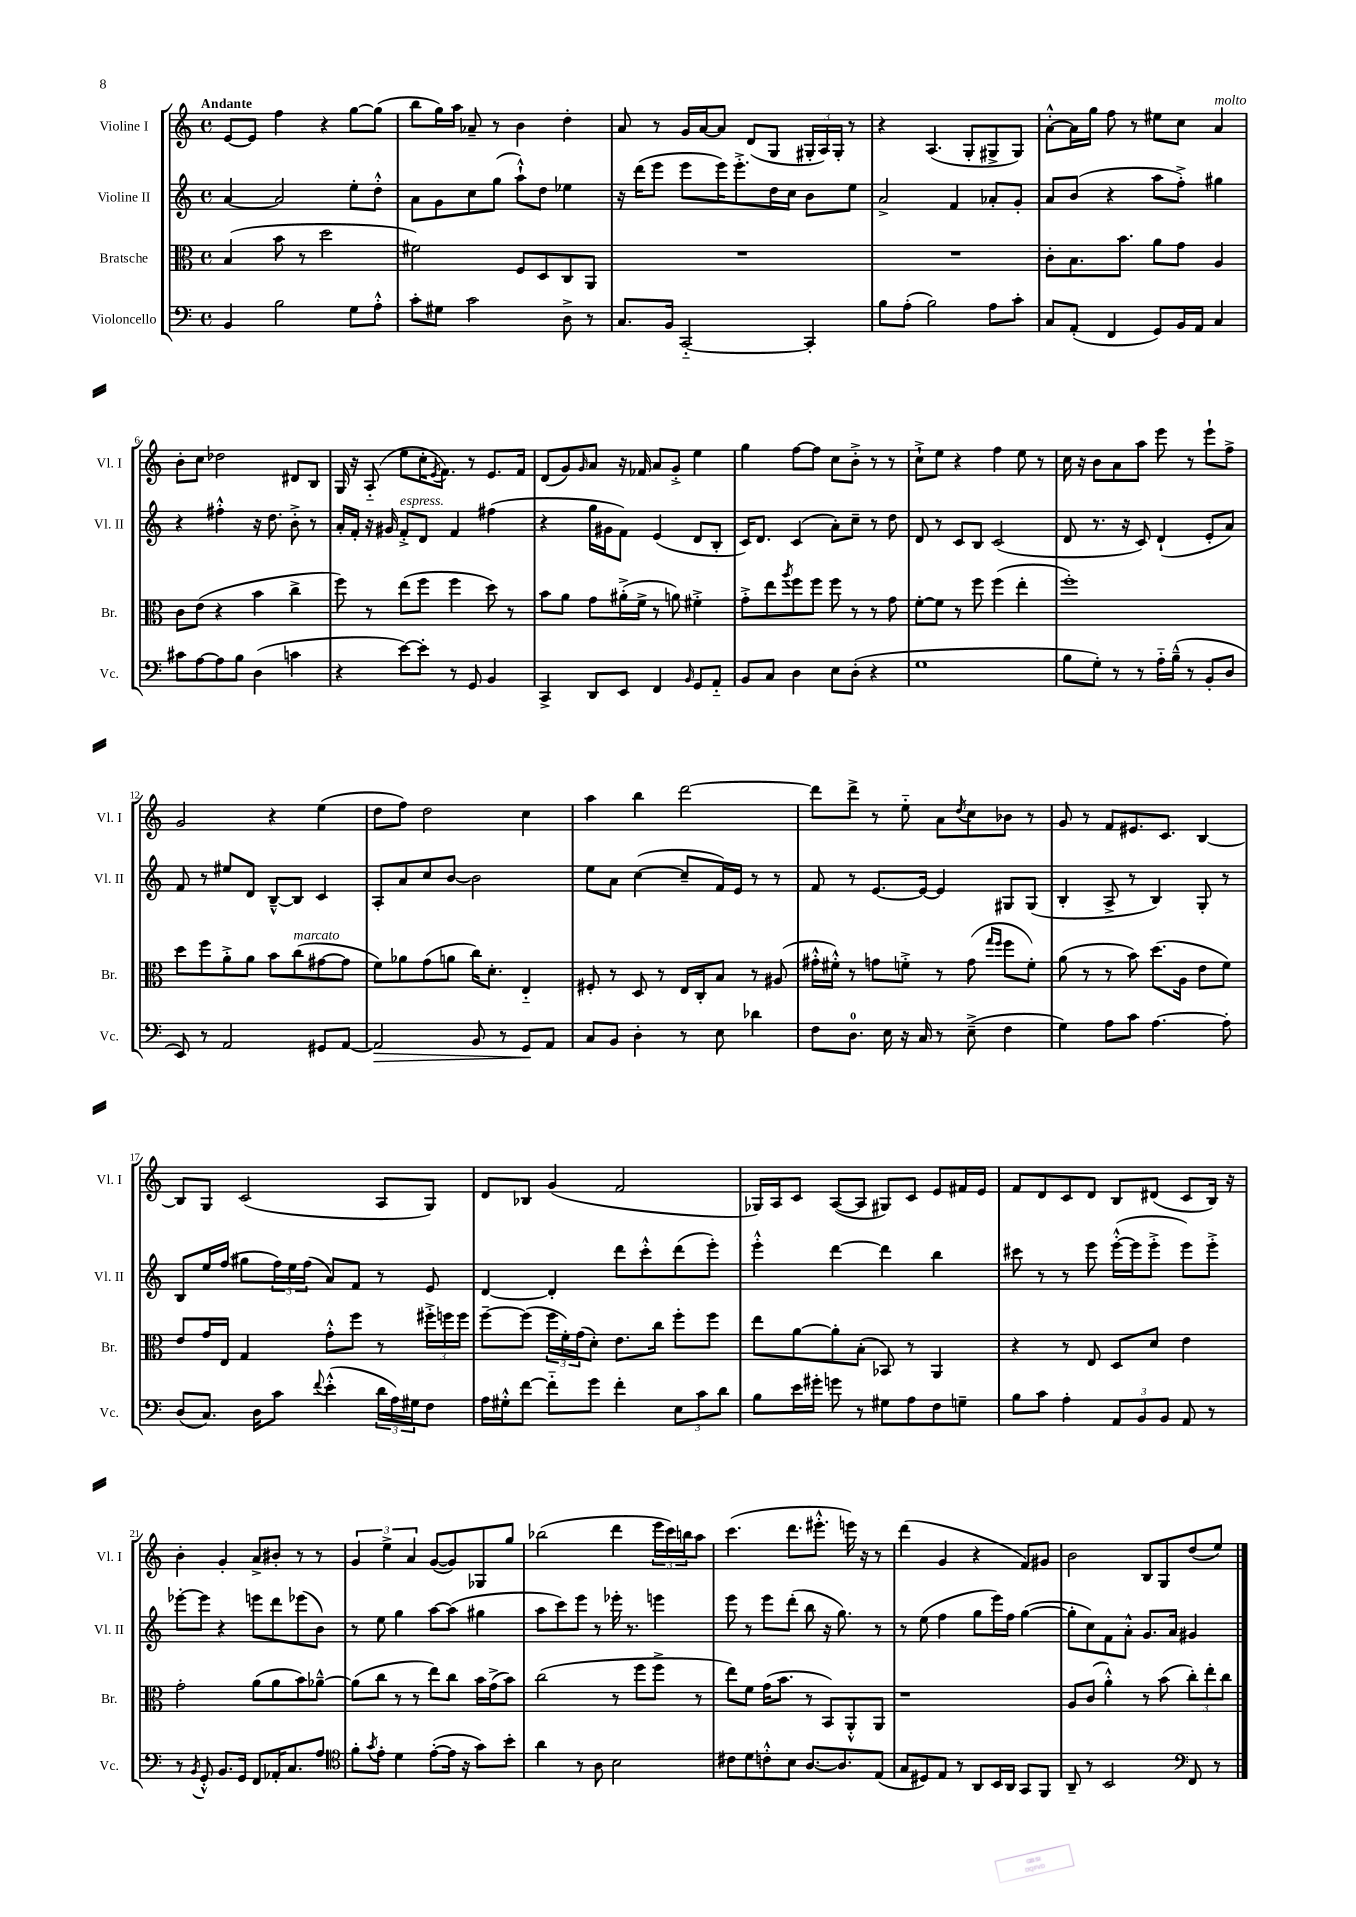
<<
\new StaffGroup <<
\new Staff = "s0" \with { instrumentName = "Violine I" shortInstrumentName = "Vl. I" } {
    \clef treble \key c \major \defaultTimeSignature \time 4/4 \tempo "Andante"
    e'8~ e'8 f''4 r4 g''8~ g''8( |
    b''8 g''16) a''16 aes'8-- r8 b'4 d''4-. |
    a'8 r8 g'16 a'16~ a'8 d'8( g8 \tuplet 3/2 { gis16-. a16) gis16-. } r8 |
    r4 a4.( g8-. gis8-> gis8) |
    a'8~-.-^ a'16 g''16 f''8 r8 eis''8 c''8 a'4^\markup { \italic "molto" } |
    b'8-. c''8 des''2 dis'8 b8 |
    g16 r16 a8-_( e''8 c''16-. \acciaccatura { e'8 } f'8.) r8 e'8. f'16 |
    d'8( g'8) \grace { g'16 } a'8 r16 fes'16 a'8 g'8-.-> e''4 |
    g''4 f''8~ f''8 c''8 b'8-.-> r8 r8 |
    c''8-!-> e''8 r4 f''4 e''8 r8 |
    c''16 r16 b'8 a'8 a''8 e'''8 r8 e'''8-! f''8-> |
    g'2 r4 e''4( |
    d''8 f''8) d''2 c''4 |
    a''4 b''4 d'''2~ |
    d'''8 d'''8-> r8 e''8-_ a'8 \acciaccatura { d''8 } c''8 bes'8 r8 |
    g'8 r8 f'8 eis'8. c'8. b4~ |
    b8 g8 c'2( a8 g8) |
    d'8 bes8 g'4( f'2 |
    ges16) a16 c'8 a8~( a8 gis8) c'8 e'8 fis'16 e'16 |
    f'8 d'8 c'8 d'8 b8 dis'8( c'8 b16) r16 |
    b'4-. g'4-. a'8-> bis'8-. r8 r8 |
    \tuplet 3/2 { g'4 e''4-> a'4 } g'8~( g'8) ges8 g''8 |
    bes''2( d'''4 \tuplet 3/2 { e'''16 c'''16) b''16 } a''8 |
    c'''4.( d'''8. eis'''8.-.-^ e'''16) r16 r8 |
    d'''4( g'4 r4 f'8) gis'8 |
    b'2 b8 g8 d''8( e''8) \bar "|." |
}
\new Staff = "s1" \with { instrumentName = "Violine II" shortInstrumentName = "Vl. II" } {
    \clef treble \key c \major \defaultTimeSignature \time 4/4
    a'4~ a'2 e''8-. d''8-.-^ |
    a'8 g'8 c''8 g''8( a''8-!-^) d''8 ees''4 |
    r16 d'''16( e'''8 e'''8 e'''16) e'''8.-.-> d''16 c''16 b'8 e''8 |
    a'2-> f'4 aes'8-. g'8-. |
    a'8 b'8( r4 a''8 f''8-.->) gis''4 |
    r4 fis''4-.-^ r16 d''8. b'8-.-> r8 |
    a'16-. f'16-. r16 gis'16 f'8-.->^\markup { \italic "espress." } d'8 f'4 fis''4( |
    r4 g''16 gis'16 f'8) e'4( d'8 b8-. |
    c'16) d'8. c'4( a'8-.) c''8-- r8 d''8 |
    d'8 r8 c'8 b8 c'2( |
    d'8 r8. r16 c'8) d'4-!( e'8-. a'8) |
    f'8 r8 eis''8 d'8 b8~---^ b8 c'4 |
    a8-. a'8 c''8 b'8~ b'2 |
    e''8 a'8 c''4~( c''8-- f'16) e'16 r8 r8 |
    f'8 r8 e'8.~ e'16~ e'4 gis8 gis8( |
    b4-. a8-> r8 b4) g8-. r8 |
    b8 e''16 f''16( gis''8 \tuplet 3/2 { f''16) e''16 f''16( } a'8) f'8 r8 e'8 |
    d'4~ d'4-. d'''8 c'''8-.-^ d'''8( e'''8-.) |
    e'''4-.-^ d'''4~ d'''4 b''4 |
    cis'''8 r8 r8 e'''8 e'''16~-.-^( e'''16 e'''8-.-> e'''8) e'''8-.-> |
    ees'''8~-. ees'''8 r4 e'''8 d'''8 ees'''8( b'8) |
    r8 e''8 g''4 a''8~ a''8( gis''4 |
    a''8 c'''8) e'''8 r8 ees'''16-. r8. e'''4 |
    e'''8 r8 e'''8 d'''8-.( b''8 r16 g''8.) r8 |
    r8 e''8( f''4 g''8 e'''16) f''16 g''4~( |
    g''8-. c''8) f'8 a'8-.-^ g'8. a'16 gis'4 \bar "|." |
}
\new Staff = "s2" \with { instrumentName = "Bratsche" shortInstrumentName = "Br." } {
    \clef alto \key c \major \defaultTimeSignature \time 4/4
    b4( b'8 r8 d''2 |
    fis'2) f8 d8 c8 a,8 |
    R1 |
    R1 |
    c'8-. b8. b'8. a'8 g'8 a4 |
    c'8 e'8( r4 b'4 c''4-> |
    f''8) r8 e''8( f''8 f''4 d''8) r8 |
    b'8 a'8 g'8 ais'16-.->( f'16-> r8 a'8) fis'4-.-> |
    g'8-.-> e''8 \acciaccatura { a''8 } f''8 f''8 f''8 r8 r8 g'8 |
    f'8~-. f'8 r8 f''8 f''4( e''4-. |
    f''1-.) |
    d''8 f''8 a'8-.-> a'8 b'8 c''8^\markup { \italic "marcato" }( gis'8~ gis'8 |
    f'8) aes'8 g'8( a'8 c''16) d'8.-. e4-_ |
    fis8-. r8 d8 r8 e16 c16-. b8 r8 ais8( |
    gis'16-.-^ fis'16-.-^) r8 g'8 f'8-.-> r8 g'8( \grace { g''16 f''16 } f''8 f'8-.) |
    a'8( r8 r8 b'8) d''8.( a16 e'8 f'8) |
    e'8 g'16 e16 g4 g'8-.-^ f''8 r8 \tuplet 3/2 { fis''16-.-> f''16 f''16 } |
    f''8~-- f''8( \tuplet 3/2 { f''16 f'16-.) g'16( } d'8-.) e'8. c''16 f''8-. f''8 |
    e''8 a'8~ a'8-. b8-.( bes,8) r8 a,4 |
    r4 r8 e8 d8 d'8 e'4 |
    g'2-. a'8( a'8 b'8) aes'8~---^ |
    aes'8( c''8 r8 r8 e''8) c''8 b'16 g'16->( b'8) |
    c''2( r8 f''8 f''8-> r8 |
    e''8) f'8 g'16( b'8. r8 b,8) a,8-.-^ a,8 |
    r1 |
    a8 c'8( a'4-.-^) r8 b'8( \tuplet 3/2 { c''8-.) e''8-. c''8 } \bar "|." |
}
\new Staff = "s3" \with { instrumentName = "Violoncello" shortInstrumentName = "Vc." } {
    \clef bass \key c \major \defaultTimeSignature \time 4/4
    b,4 b2 g8 a8-.-^ |
    c'8-. gis8 c'2 d8-> r8 |
    c8. b,16 c,2~-_ c,4-. |
    b8 a8-.( b2) a8 c'8-. |
    c8 a,8-.( f,4 g,8) b,16 a,16 c4 |
    cis'8 a8~ a8 b8 d4( c'4 |
    r4 e'8~) e'8-. r8 g,8 b,4 |
    c,4-> d,8 e,8 f,4 \grace { b,16 } g,8 a,8-_ |
    b,8 c8 d4 e8 d8-.( r4 |
    g1 |
    b8 g8-.) r8 r8 a16-_ b16---^( r8 b,8-. d8 |
    e,8) r8 a,2 gis,8 a,8~ |
    a,2\> b,8 r8 g,8\! a,8 |
    c8 b,8 d4-. r8 e8 des'4 |
    f8 d8.-0 e16 r16 c16 r8 e8--->( f4 |
    g4) a8 c'8 a4.~ a8-. |
    d8( c8.) d16 c'8 \appoggiatura { f'8 } e'4-.-^( \tuplet 3/2 { d'16 a16) gis16 } f8 |
    a16 gis16-.-^ f'8~ f'8-_ g'8 f'4-. \tuplet 3/2 { e8 c'8 d'8 } |
    b8 e'16 gis'16-. g'8 r8 gis8 a8 f8 g8-- |
    b8 c'8 a4-. \tuplet 3/2 { a,8 b,8 b,8 } a,8 r8 |
    r8 \acciaccatura { b,8 } g,8-.-^ b,8. g,16 f,8 aes,16-. c8. a8 |
    \clef tenor f'8-. \acciaccatura { g'8 } e'8-. d'4 e'8~-.( e'16 r16 g'8) b'8-. |
    a'4 r8 a8 b2 |
    cis'8 d'8 c'8-.-^ b8 a8.~ a8. e8( |
    g8 dis8) e8 r8 a,8 b,16 a,16 g,8 f,8 |
    a,8-- r8 b,2 \clef bass f,8 r8 \bar "|." |
}
>>
>>
